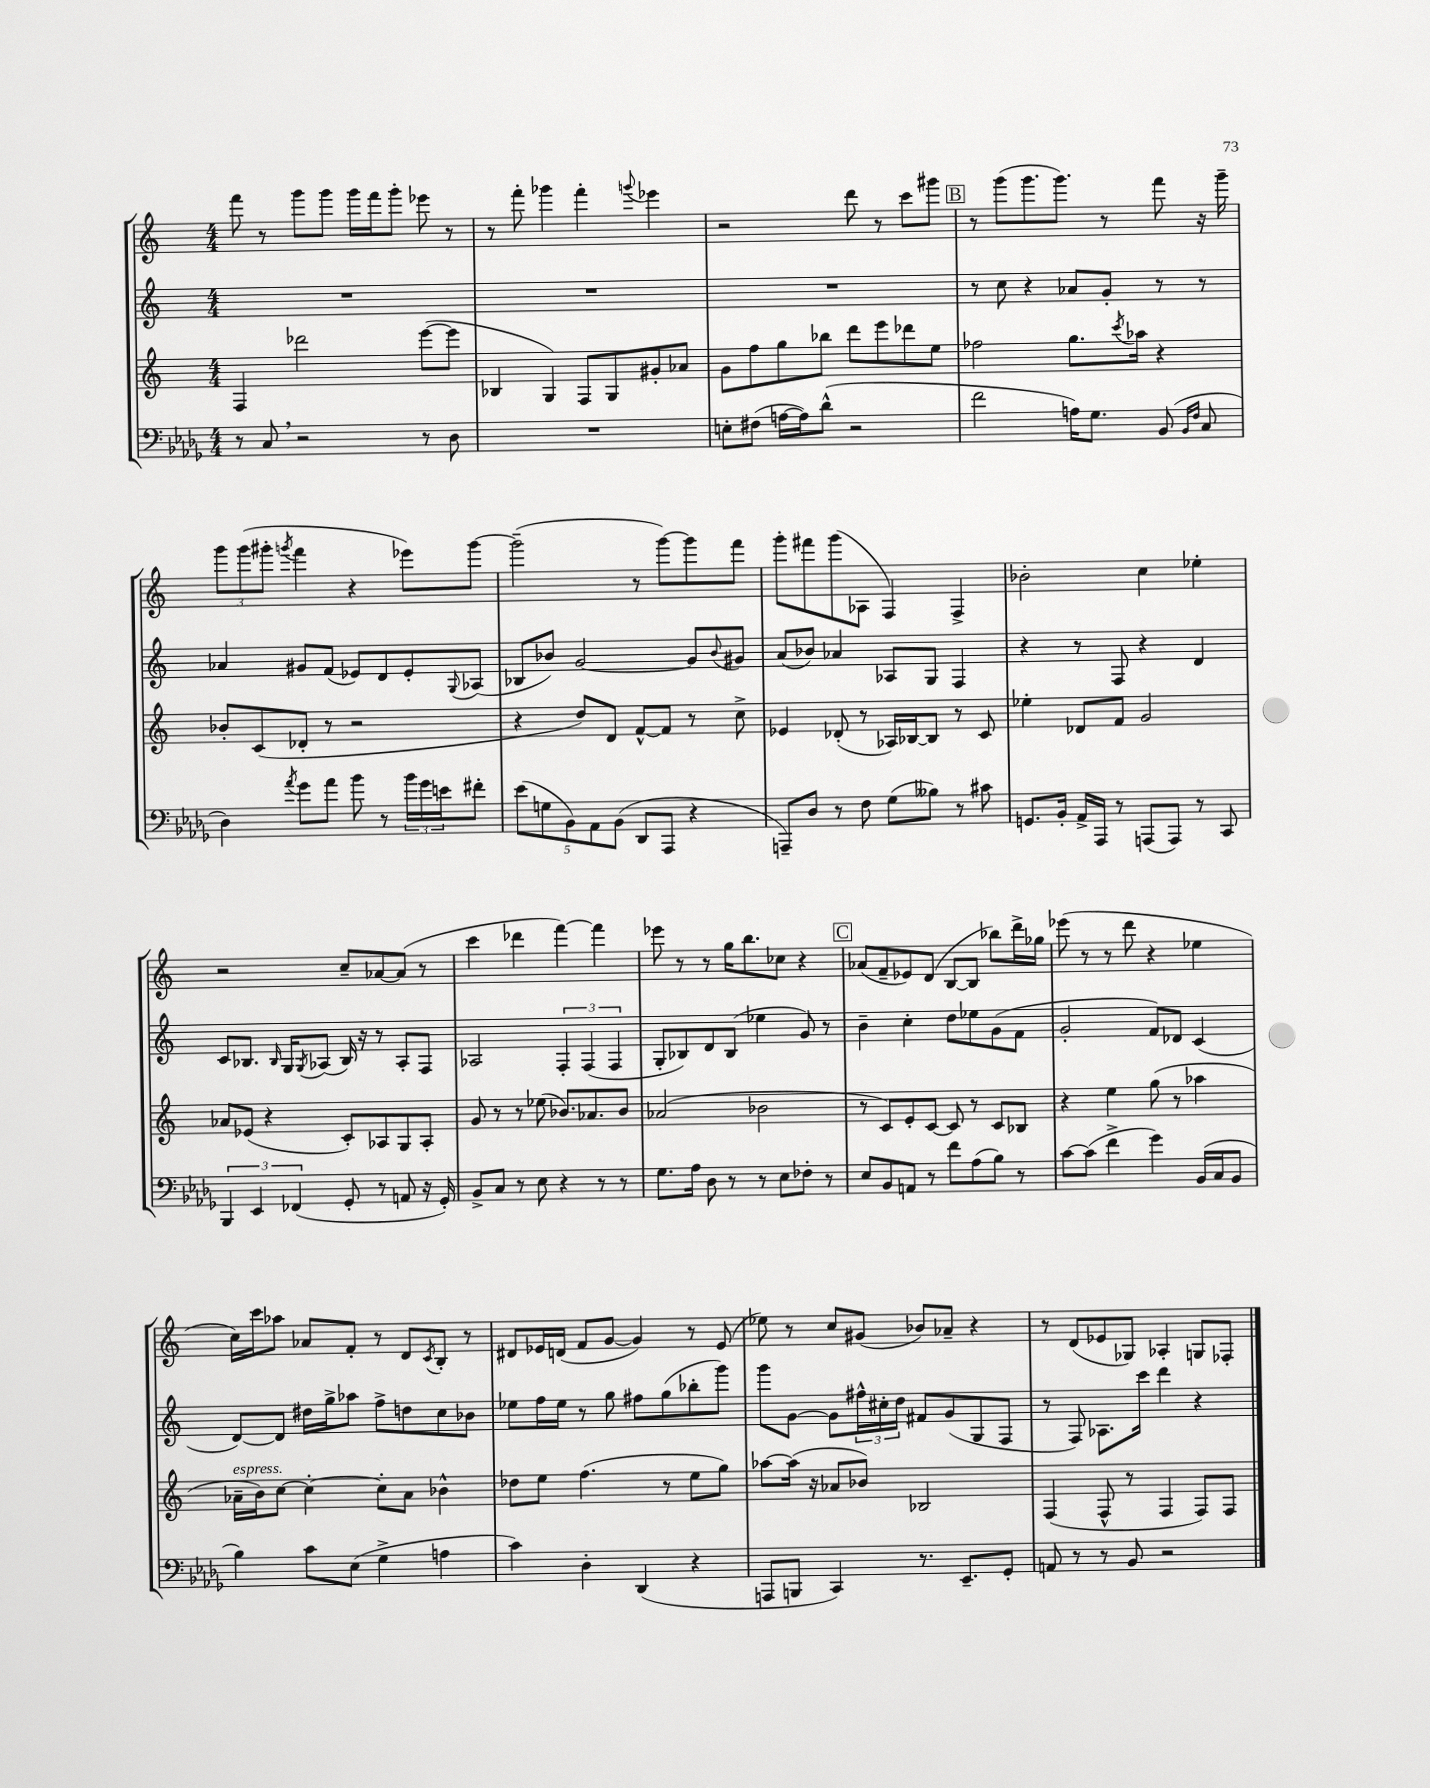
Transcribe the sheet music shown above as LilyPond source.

<<
\new StaffGroup <<
\new Staff = "s0" {
    \clef treble \key c \major \numericTimeSignature \time 4/4
    f'''8 r8 g'''8 g'''8 g'''16 f'''16 g'''8-. ees'''8 r8 |
    r8 f'''8-. ges'''4 f'''4-. \appoggiatura { g'''8 } ees'''4 |
    r2 d'''8 r8 c'''8 gis'''8 |
    \mark \markup { \box "B" } r8 g'''8( g'''8. g'''8.) r8 f'''8 r16 g'''16-- |
    \tuplet 3/2 { g'''8 g'''8( gis'''8-. } \acciaccatura { g'''8 } f'''4 r4 ees'''8) g'''8~ |
    g'''2--( r8 g'''8~) g'''8 f'''8 |
    g'''8-. fis'''8 g'''8( aes8 f4) f4-> |
    bes'2-. c''4 ees''4-. |
    r2 c''8-- aes'8~ aes'8( r8 |
    c'''4 des'''4 f'''4~) f'''4 |
    ees'''8 r8 r8 g''16 b''8. ces''8 r4 |
    \mark \markup { \box "C" } aes'8( f'8-- ees'8) d'8( b8~ b8 bes''8) d'''16-> ges''16 |
    ees'''8( r8 r8 d'''8 r4 ees''4 |
    c''16) c'''16 aes''8 aes'8 f'8-. r8 d'8 \acciaccatura { c'8 } b8-. r8 |
    dis'8 ees'16 d'16( f'8 g'8~ g'4) r8 ees'8( |
    ees''8) r8 c''8 gis'8( bes'8) aes'8-- r4 |
    r8 d'8( ees'8 ges8) aes4-. g8 fes8-. \bar "|." |
}
\new Staff = "s1" {
    \clef treble \key c \major \numericTimeSignature \time 4/4
    R1 |
    R1 |
    R1 |
    \mark \markup { \box "B" } r8 c''8 r4 aes'8 g'8-. r8 r8 |
    aes'4 gis'8 f'8( ees'8) d'8 ees'8-. \appoggiatura { g8 } aes8( |
    bes8 bes'8) g'2~ g'8 \appoggiatura { bes'8 } gis'8 |
    a'8( bes'8) aes'4 aes8 g8 f4 |
    r4 r8 f8 r4 d'4 |
    c'8 bes8. \grace { bes16 } g16 \acciaccatura { g8 } aes8( bes16) r16 r8 aes8-. f8 |
    aes2 \tuplet 3/2 { f4-. f4( f4 } |
    g8-. bes8) d'8 bes8( ees''4 g'8) r8 |
    \mark \markup { \box "C" } b'4-- c''4-. d''8 ees''8 g'8( f'8 |
    g'2-. f'8) des'8 c'4( |
    d'8~) d'8 dis''16 g''16-> aes''8 f''8-> d''8 c''8 bes'8 |
    ees''8 f''16 ees''16 r8 g''8 fis''8 g''8( bes''8-. g'''8) |
    g'''8 g'8~ g'8 \tuplet 3/2 { fis''16-^ cis''16-. d''16 } fis'8 g'8( g8 f8 |
    r8 f8) aes8. c'''16 d'''4 r4 \bar "|." |
}
\new Staff = "s2" {
    \clef treble \key c \major \numericTimeSignature \time 4/4
    f4 des'''2 e'''8~( e'''8 |
    bes4 g4) f8 g8 gis'8-. aes'8 |
    g'8 f''8 g''8 bes''8 d'''8 e'''8 des'''8 e''8 |
    \mark \markup { \box "B" } fes''2 g''8. \acciaccatura { c'''8 } aes''16 r4 |
    bes'8-. c'8( des'8-. r8 r2 |
    r4 d''8) d'8 f'8~-^ f'8 r8 c''8-> |
    ees'4 des'8-.( r8 aes16) bes16~ bes8 r8 c'8 |
    ees''4-. des'8 f'8 g'2 |
    aes'8 ees'8( r4 c'8-.) aes8 g8 aes8-. |
    g'8 r8 r8 ees''8( bes'8.) aes'8. bes'8 |
    aes'2( bes'2 |
    \mark \markup { \box "C" } r8 c'8) e'8-. c'8~ c'8 r8 c'8 bes8 |
    r4 e''4 g''8( r8 aes''4 |
    aes'16--^\markup { \italic "espress." } b'16) c''8~ c''4~-. c''8-. aes'8 bes'4-^ |
    des''8 e''8 f''4.( r8 e''8 g''8) |
    aes''8~ aes''16( r16 aes'8 bes'8) bes2 |
    f4( f8-^ r8 f4 f8) f8 \bar "|." |
}
\new Staff = "s3" {
    \clef bass \key des \major \numericTimeSignature \time 4/4
    r8 c8 \breathe r2 r8 des8 |
    R1 |
    e8-. fis8( a16~ a16) des'8-^( r2 |
    \mark \markup { \box "B" } f'2 a16) ges8. bes,8( \grace { bes,16 f16 } c8 |
    des4) \acciaccatura { aes'8 } ges'8 aes'8 bes'8 r8 \tuplet 3/2 { bes'16 ges'16 e'16 } fis'8-. |
    \tuplet 5/4 { ees'8( g8 bes,8) aes,8 bes,8( } des,8 aes,,8 r4 |
    a,,8--) des8 r8 f8 ges8( beses8) r8 cis'8 |
    g,8. bes,16-. aes,16-> aes,,16 r8 a,,8( a,,8) r8 c,8 |
    \tuplet 3/2 { bes,,4 ees,4 fes,4( } ges,8-. r8 a,8 r16 ges,16-.) |
    bes,8-> c8 r8 ees8 r4 r8 r8 |
    ges8. aes16 des8 r8 r8 ees8 fes8-. r8 |
    \mark \markup { \box "C" } ees8 bes,8 a,8 r8 f'8 aes8( bes8) r8 |
    c'8~ c'8( f'4-> ges'4) bes,16( c16 bes,8 |
    bes4) c'8 ees8( ges4-> a4 |
    c'4) des4-. des,4( r4 |
    a,,8 b,,8 c,4) r8. ees,8.-- ges,8-. |
    a,8 r8 r8 bes,8 r2 \bar "|." |
}
>>
>>
\layout { \context { \Score \remove "Bar_number_engraver" } }
